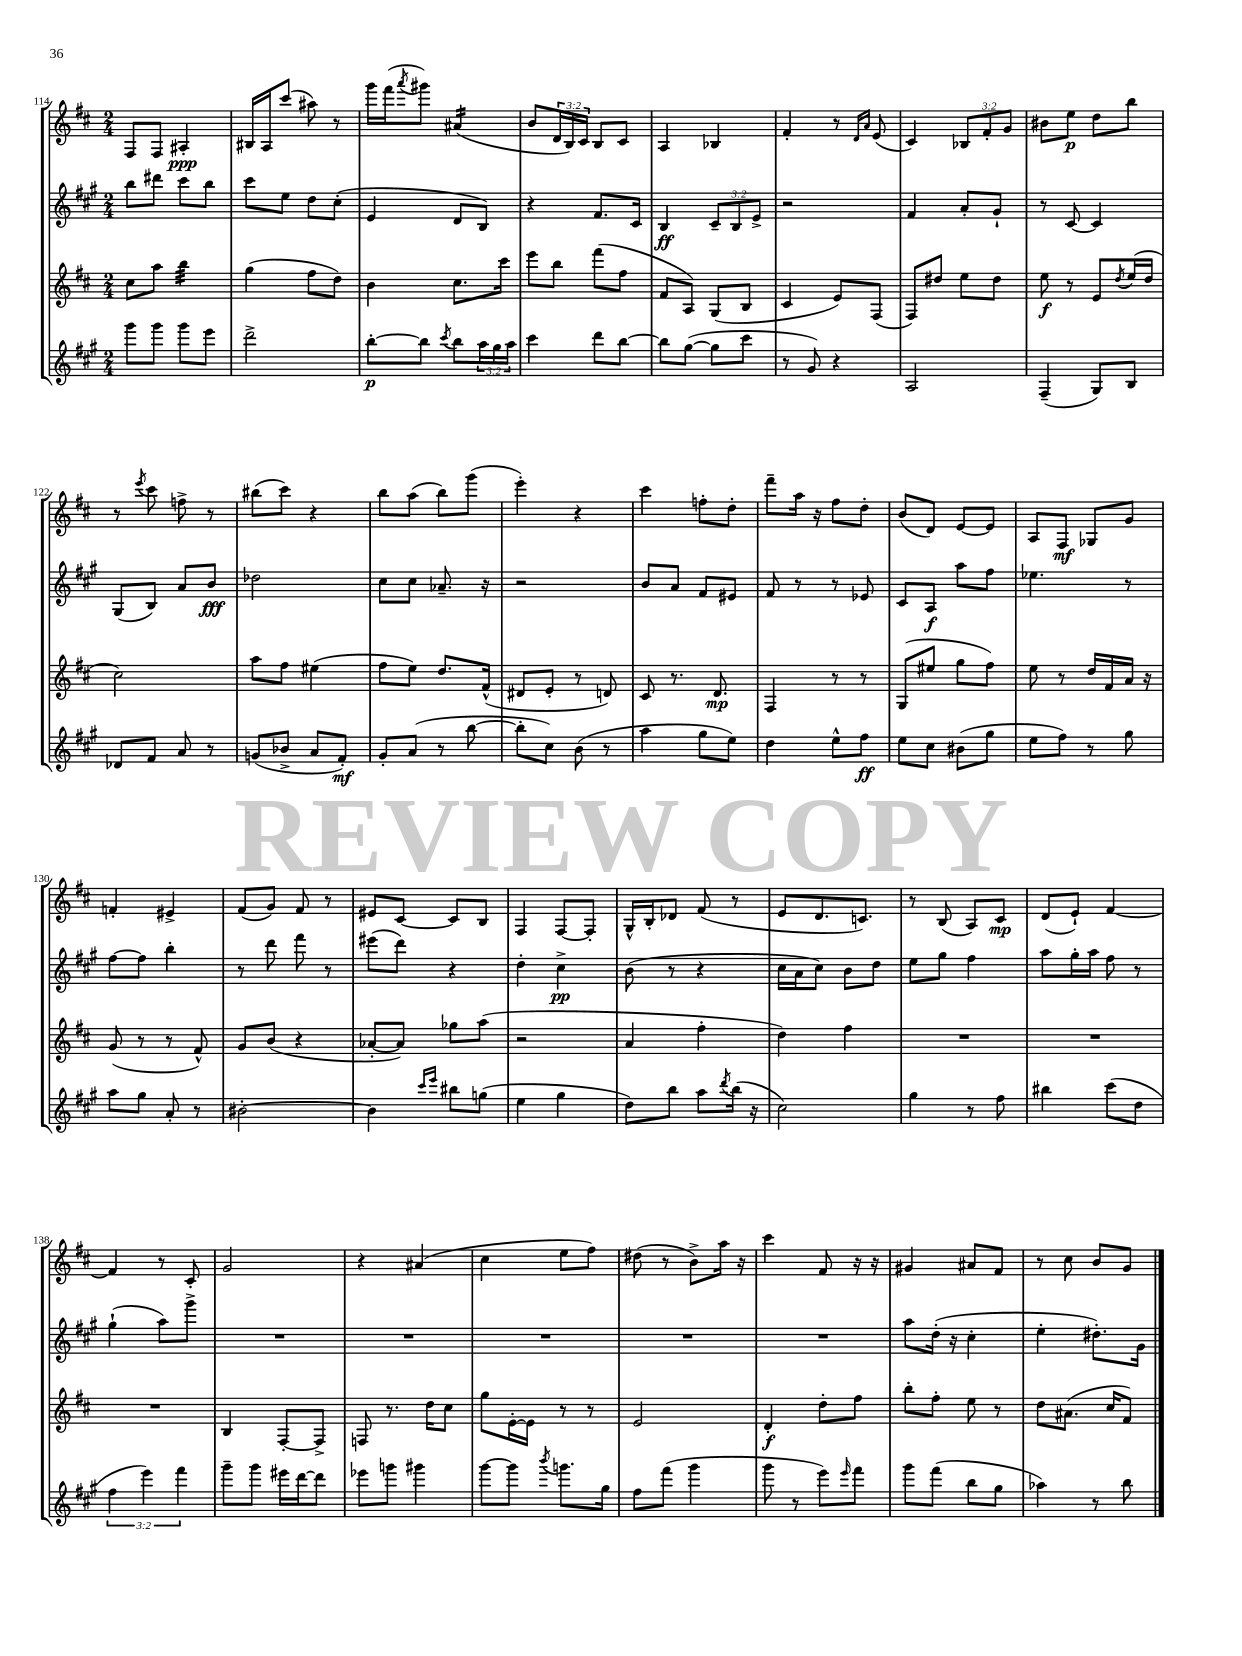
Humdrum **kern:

**kern	**kern	**kern	**kern
*staff4	*staff3	*staff2	*staff1
*clefG2	*clefG2	*clefG2	*clefG2
*k[f#c#g#]	*k[f#c#]	*k[f#c#g#]	*k[f#c#]
*M2/4	*M2/4	*M2/4	*M2/4
8ggg#	8cc#	8bb	8F#
8ggg#	8aa	8ddd#	8F#
8ggg#	4bb	8ccc#	4A#'
8eee	.	8bb	.
=	=	=	=
2ddd^	(4gg	8ccc#	16B#
.	.	.	16A
.	.	8ee	(8ccc#
.	8ff#	8dd	8aa#)
.	8dd)	(8cc#'	8r
=	=	=	=
[8bb'	4b	4e	16ggg
.	.	.	(16fff#
.	.	.	8qaaa
8bb]	.	.	8ggg#)
8qccc#	.	.	.
8bb	8.cc#	8d	(4a#
24aa	.	8B)	.
24gg#	.	.	.
.	16ccc#	.	.
24aa	.	.	.
=	=	=	=
4ccc#	8eee	4r	8b
.	8bb	.	24d
.	.	.	24B)
.	.	.	24c#
8ddd	(8fff#	8.f#	8B
[8bb	8ff#	.	8c#
.	.	16c#	.
=	=	=	=
8bb]	8f#	4B	4A
([8gg#	8A)	.	.
8gg#]	(8G	12c#~	4B-
.	.	12B	.
8ccc#	8B	.	.
.	.	12e^	.
=	=	=	=
8r	4c#	2r	4f#'
8g#)	.	.	.
4r	8e)	.	8r
.	.	.	16qqd
.	.	.	16qqa
.	(8F#	.	(8e
=	=	=	=
2A	8F#)	4f#	4c#)
.	8dd#	.	.
.	8ee	8a'	12B-
.	.	.	12f#'
.	8dd#	8g#`	.
.	.	.	12g
=	=	=	=
(4F#~	8ee	8r	8b#
.	8r	[8c#	8ee
8G#)	8e	4c#]	8dd
.	8qdd	.	.
8B	(16ee	.	8bb
.	16dd	.	.
=	=	=	=
8d-	2cc#)	(8G#	8r
.	.	.	8qeee
8f#	.	8B)	8ccc#
8a	.	8a	8ff^
8r	.	8b	8r
=	=	=	=
(8g	8aa	2dd-	(8bb#
8b-^	8ff#	.	8ccc#)
8a	(4ee#	.	4r
8f#')	.	.	.
=	=	=	=
8g#'	8ff#	8cc#	8bb
(8a	8ee)	8cc#	(8aa
8r	8.dd	8.a-~	8bb)
[8bb	.	.	(8ggg
.	(16f#^^	16r	.
=	=	=	=
8bb']	8d#	2r	4eee')
8cc#)	8e'	.	.
(8b	8r	.	4r
8r	8d)	.	.
=	=	=	=
4aa	8c#	8b	4ccc#
.	8.r	8a	.
8gg#	.	8f#	8ff'
.	8.d	.	.
8ee)	.	8e#	8dd'
=	=	=	=
4dd	4F#	8f#	8fff#~
.	.	8r	16aa
.	.	.	16r
8ee^^	8r	8r	8ff#
8ff#	8r	8e-	8dd'
=	=	=	=
8ee	(8G	8c#	(8b
8cc#	8ee#	8A	8d)
(8b#	8gg	8aa	[8e
8gg#	8ff#)	8ff#	8e]
=	=	=	=
8ee	8ee	4.ee-	8A
8ff#)	8r	.	8F#
8r	16dd	.	8G-
.	16f#	.	.
8gg#	16a	8r	8g
.	16r	.	.
=	=	=	=
8aa	(8g	[8ff#	4f'
8gg#	8r	8ff#]	.
8a'	8r	4bb'	4e#^
8r	8f#^^)	.	.
=	=	=	=
[2b#'	8g	8r	(8f#
.	(8b	8ddd	8g)
.	4r	8fff#	8f#
.	.	8r	8r
=	=	=	=
4b#]	[8a-'	(8eee#	8e#
.	8a-])	8ddd)	[8c#
16qqccc#	.	.	.
16qqeee	.	.	.
8bb#	8gg-	4r	8c#]
(8gg	(8aa	.	8B
=	=	=	=
4ee	2r	4dd'	4F#
4gg#	.	4cc#^	[8F#
.	.	.	8F#']
=	=	=	=
8dd)	4a	(8b	16G^^
.	.	.	16B'
8bb	.	8r	8d-
8aa	4ff#'	4r	(8f#
8qddd	.	.	.
(16bb	.	.	8r
16r	.	.	.
=	=	=	=
2cc#)	4dd)	16cc#	8e
.	.	16a	.
.	.	8cc#)	8.d
.	4ff#	8b	.
.	.	.	8.c)
.	.	8dd	.
=	=	=	=
4gg#	2r	8ee	8r
.	.	8gg#	(8B
8r	.	4ff#	8A)
8ff#	.	.	8c#
=	=	=	=
4bb#	2r	8aa	(8d
.	.	16gg#'	8e`)
.	.	16aa	.
(8ccc#	.	8ff#	[4f#
8dd	.	8r	.
=	=	=	=
6ff#	2r	(4gg#`	4f#]
6eee)	.	.	.
.	.	8aa)	8r
6fff#	.	.	.
.	.	8ggg#^	8c#'
=	=	=	=
8ggg#~	4B	2r	2g
8ggg#	.	.	.
16eee#	[8F#'	.	.
[16ddd	.	.	.
8ddd]	8F#^]	.	.
=	=	=	=
8eee-	8F	2r	4r
8ggg	8.r	.	.
4ggg#	.	.	(4a#
.	16dd	.	.
.	8cc#	.	.
=	=	=	=
[8ggg#	8gg	2r	4cc#
8ggg#]	[16e'	.	.
.	16e]	.	.
8qbbb	.	.	.
8.ggg	8r	.	8ee
.	8r	.	8ff#)
16gg#	.	.	.
=	=	=	=
8ff#	2e	2r	(8dd#
(8fff#	.	.	8r
4ggg#	.	.	8b^)
.	.	.	16aa
.	.	.	16r
=	=	=	=
8ggg#	4d'	2r	4ccc#
8r	.	.	.
8eee)	8dd'	.	8f#
16qqeee	.	.	.
8fff#	8ff#	.	16r
.	.	.	16r
=	=	=	=
8ggg#	8bb'	8aa	4g#
(8fff#	8ff#'	(16dd'	.
.	.	16r	.
8bb	8ee	4cc#'	8a#
8gg#	8r	.	8f#
=	=	=	=
4aa-)	8dd	4ee'	8r
.	(8.a#	.	8cc#
8r	.	8.dd#')	8b
.	16cc#	.	.
8bb	8f#)	.	8g
.	.	16g#	.
==	==	==	==
*-	*-	*-	*-
